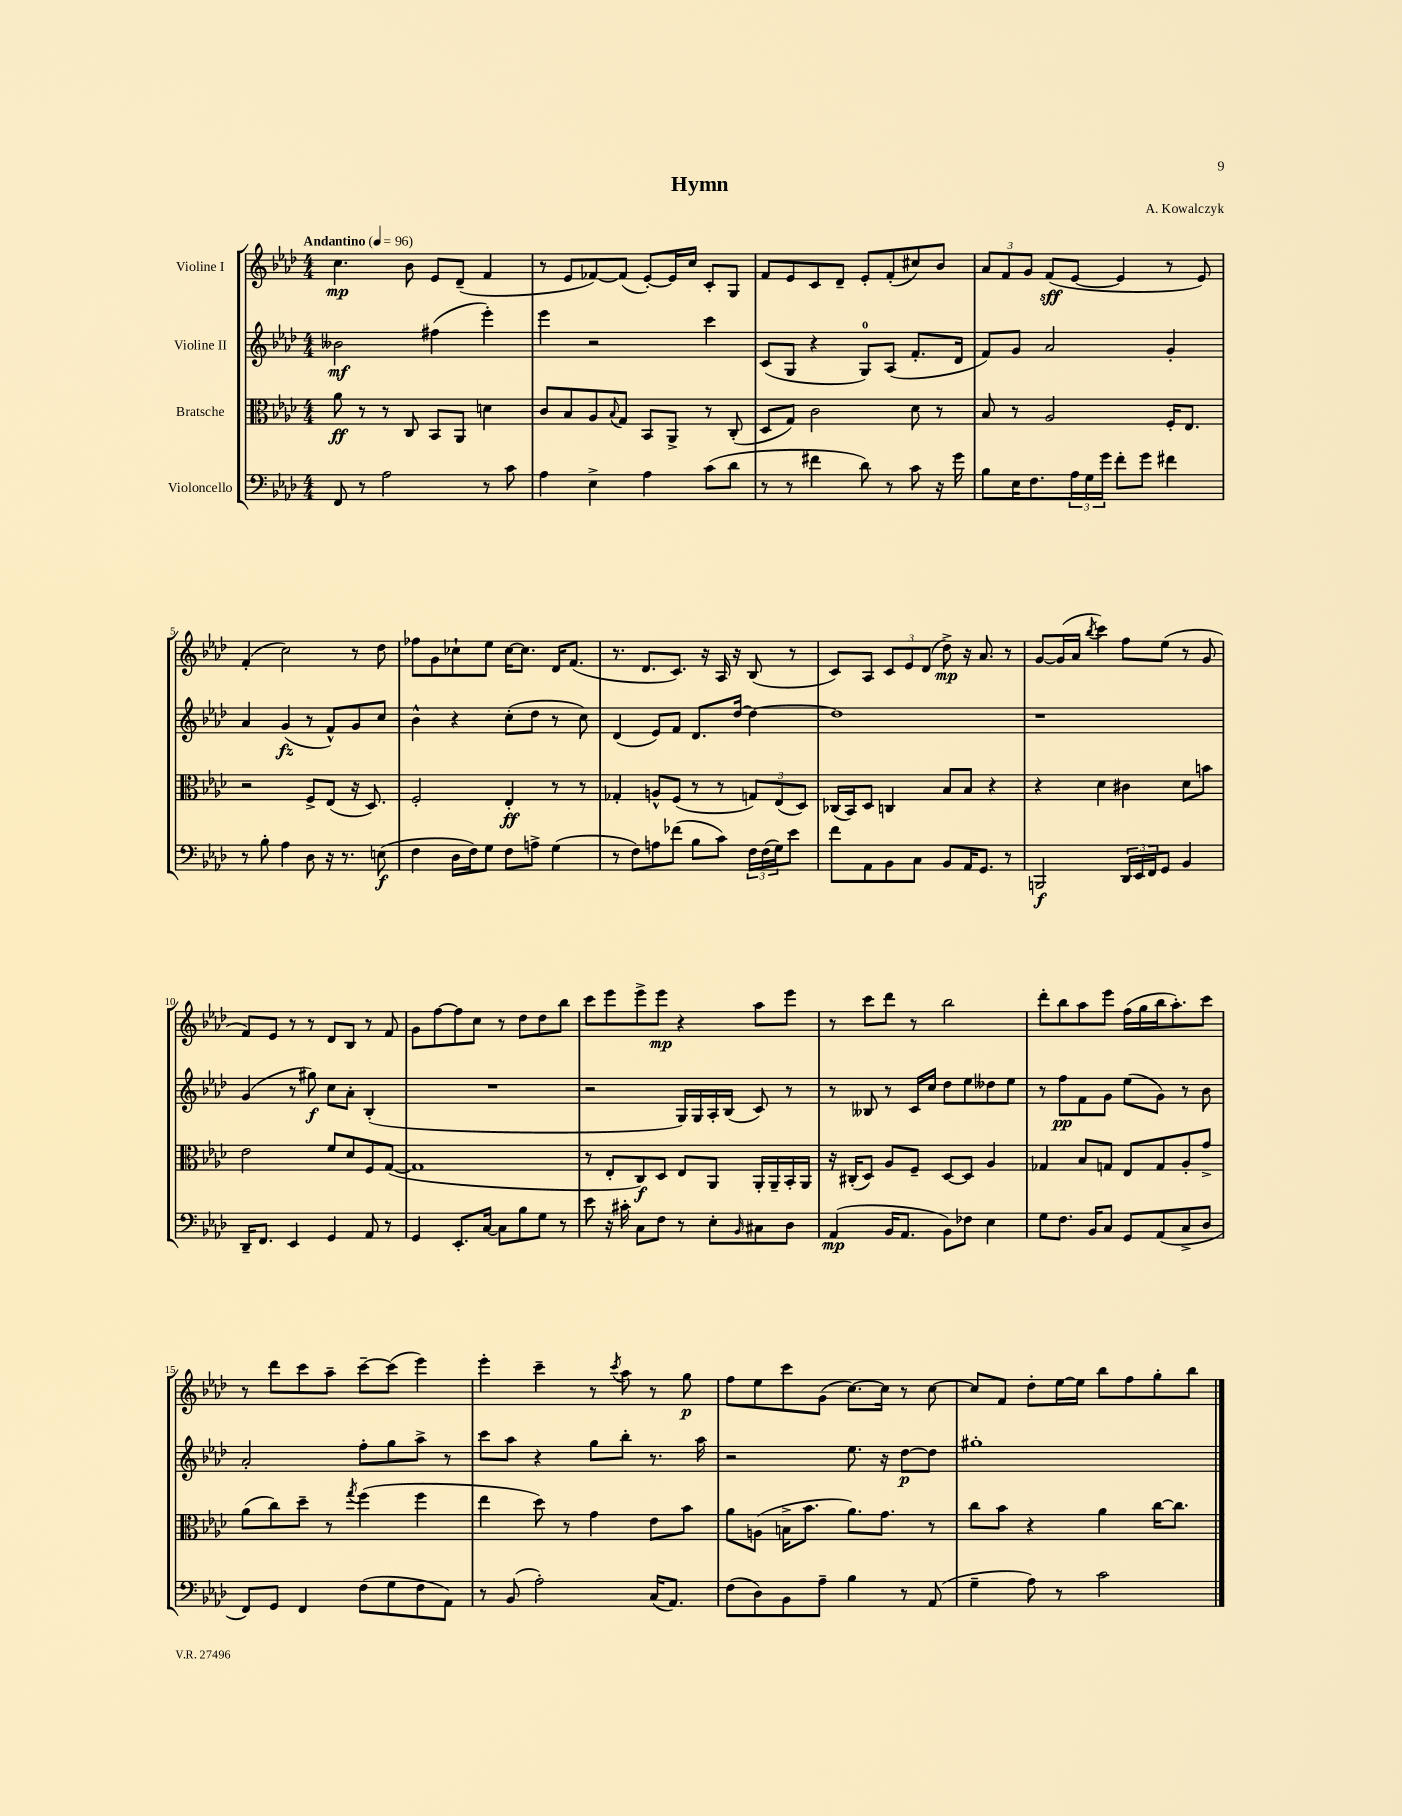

**kern	**kern	**kern	**kern
*staff4	*staff3	*staff2	*staff1
*clefF4	*clefC3	*clefG2	*clefG2
*k[b-e-a-d-]	*k[b-e-a-d-]	*k[b-e-a-d-]	*k[b-e-a-d-]
*M4/4	*M4/4	*M4/4	*M4/4
*MM96	*MM96	*MM96	*MM96
8FF	8a-	2b--	4.cc
8r	8r	.	.
2A-	8r	.	.
.	8C	.	8b-
.	8BB-	(4ff#	8e-
.	8AA-	.	(8d-~
8r	4d	4eee-')	4f
8c	.	.	.
=	=	=	=
4A-	8c	4eee-	8r
.	8B-	.	8e-
4E-^	8A-	2r	[8f-)
.	8qqB-	.	.
.	8G	.	(8f-]
4A-	8BB-	.	[8e-')
.	8AA-^	.	16e-]
.	.	.	16cc
(8c	8r	4ccc	8c'
8d-	(8C'	.	8G
=	=	=	=
8r	8D-	(8c	8f
8r	8G)	8G	8e-
4f#	2c	4r	8c
.	.	.	8d-~
8d-)	.	8G)	8e-'
8r	.	(8A-	(8f'
8c	8d-	8.f'	8cc#)
16r	8r	.	8b-
16g	.	16d-	.
=	=	=	=
8B-	8B-	8f)	12a-
.	.	.	12f
16E-	8r	8g	.
.	.	.	12g
8.F	.	.	.
.	2A-	2a-	(8f
24A-	.	.	[8e-
24G	.	.	.
24g	.	.	.
8f'	.	.	4e-]
8g	.	.	.
4f#	16F'	4g'	8r
.	8.E-	.	.
.	.	.	8e-)
=	=	=	=
8r	2r	4a-	(4f'
8B-'	.	.	.
4A-	.	(4g	2cc)
8D-	8F^	8r	.
16r	(8E-	8f^^)	.
8.r	.	.	.
.	16r	8g	8r
.	8.D-)	.	.
(8E	.	8cc	8dd-
=	=	=	=
4F	2F'	4b-^^	8ff-
.	.	.	8g
16D-	.	4r	8cc-`
16F)	.	.	.
8G	.	.	8ee-
8F	4E-'	(8cc'	[16cc-
.	.	.	8.cc-]
8A^	.	8dd-	.
(4G	8r	8r	16d-
.	.	.	(8.f
.	8r	8cc)	.
=	=	=	=
8r	4G-'	(4d-	8.r
8F)	.	.	.
.	.	.	8.d-
8A	8A^^	8e-)	.
(8f-	(8F	8f	8.c)
8B-	8r	8.d-	.
.	.	.	16r
8c)	8r	.	16A-
.	.	[16dd-	16r
24F	12G)	4dd-_	(8B-
(24F	.	.	.
24G)	(12E-	.	.
8e-	.	.	8r
.	12D-)	.	.
=	=	=	=
8f	(16C-	1dd-]	8c)
.	16BB-)	.	.
8AA-	8D-	.	8A-
8BB-	4C	.	12c
.	.	.	12e-
8C	.	.	.
.	.	.	(12d-
8BB-	8B-	.	8dd-^)
16AA-	8B-	.	16r
8.GG	.	.	8.a-
.	4r	.	.
8r	.	.	8r
=	=	=	=
2BBB	4r	1r	[8g
.	.	.	(16g]
.	.	.	16a-
.	.	.	8qbb-
.	4d-	.	4ccc)
24DD-	4c#	.	8ff
24EE-	.	.	.
24FF	.	.	.
8GG	.	.	(8ee-
4BB-	8d-	.	8r
.	8b	.	8g
=	=	=	=
16DD-~	2e-	(4g	8f)
8.FF	.	.	.
.	.	.	8e-
4EE-	.	8r	8r
.	.	8gg#)	8r
4GG	8f	8cc	8d-
.	8d-	8a-'	8B-
8AA-	8F	(4B-'	8r
8r	([8G	.	8f
=	=	=	=
4GG	1G]	1r	8g
.	.	.	[8ff
8.EE-'	.	.	8ff]
.	.	.	8cc
[16C	.	.	.
8C]	.	.	8r
8B-	.	.	8dd-
8G	.	.	8dd-
8r	.	.	8bb-
=	=	=	=
8e-	8r	2r	8ccc
16r	8E-'	.	8eee-
16c#'	.	.	.
8C	8C)	.	8eee-^
8F	8D-	.	8eee-
8r	8E-	16G)	4r
.	.	16G	.
8E-'	8AA-	16A-'	.
.	.	(16B-	.
16qqBB-	.	.	.
8C#	16AA-'	8c)	8aa-
.	16AA-~	.	.
8D-	16BB-'	8r	8eee-
.	16AA-	.	.
=	=	=	=
(4AA-	16r	8r	8r
.	(16C#'	.	.
.	8D-)	8B--	8ccc
16BB-	8A-	8r	8ddd-
8.AA-	.	.	.
.	8F~	16c	8r
.	.	16cc	.
8BB-)	[8D-	8dd-	2bb-
8F-	8D-]	8ee-	.
4E-	4A-	8dd--	.
.	.	8ee-	.
=	=	=	=
8G	4G-	8r	8ddd-'
8.F	.	8ff	8bb-
.	8B-	8f	8aa-
16BB-	.	.	.
8C	8G	8g	8eee-
8GG	8E-	(8ee-	(16ff
.	.	.	16gg
(8AA-	8G	8g)	16bb-
.	.	.	8.aa-')
8C^	8A-'	8r	.
8D-	8g^	8b-	8ccc
=	=	=	=
8FF)	(8a-	2a-'	8r
8GG	8cc)	.	8ddd-
4FF	8dd-~	.	8ccc
.	8r	.	8aa-~
.	8qgg	.	.
(8F	(4ff	8ff'	[8ccc~
8G	.	8gg	(8ccc]
8F	4ff	8aa-^	4eee-)
8AA-)	.	8r	.
=	=	=	=
8r	4ee-	8ccc	4eee-'
(8BB-	.	8aa-	.
2A-')	8dd-)	4r	4ccc~
.	8r	.	.
.	4g	8gg	8r
.	.	.	8qccc
.	.	8bb-'	8aa-
(16C	8e-	8.r	8r
8.AA-)	.	.	.
.	8b-	.	8gg
.	.	16aa-	.
=	=	=	=
(8F	8a-	2r	8ff
8D-)	(8A	.	8ee-
8BB-	16B^	.	8ccc
.	8.b-	.	.
8A-~	.	.	(8g
4B-	8.a-)	8.ee-	[8.cc)
.	8.g	16r	16cc]
8r	.	[8dd-	8r
(8AA-	8r	8dd-]	[8cc
=	=	=	=
4G~	8cc	1gg#'	8cc]
.	8b-	.	8f
8A-)	4r	.	8dd-'
8r	.	.	[16ee-
.	.	.	16ee-]
2c	4a-	.	8bb-
.	.	.	8ff
.	[16cc	.	8gg'
.	8.cc]	.	.
.	.	.	8bb-
==	==	==	==
*-	*-	*-	*-
